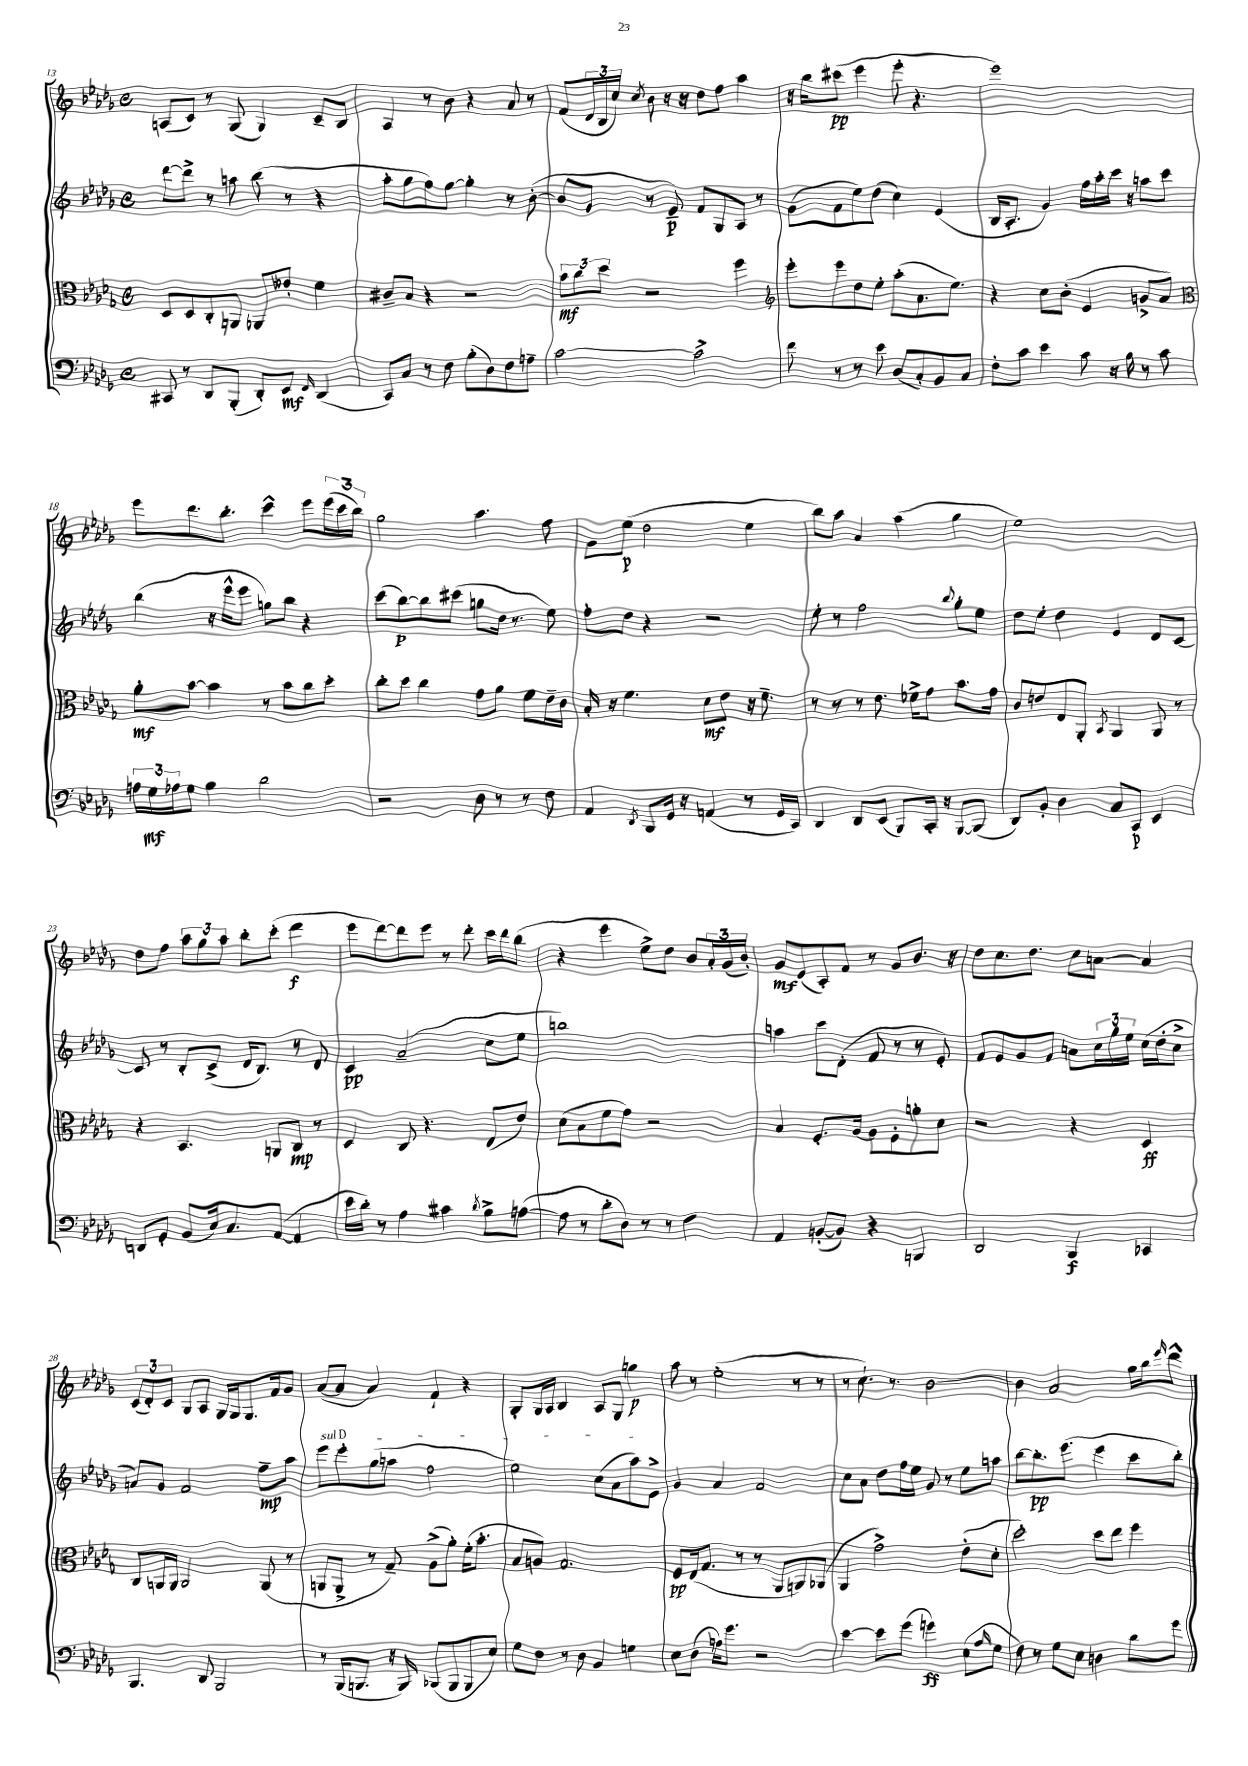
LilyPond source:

<<
\new StaffGroup <<
\new Staff = "s0" {
    \clef treble \key des \major \defaultTimeSignature \time 4/4
    a8( c'8) r8 ges8( ges4) c'8-- bes8 |
    aes4 r8 bes'8 r4 aes'8 r8 |
    f'8( \tuplet 3/2 { des'16 bes16 c''16) } \acciaccatura { c''8 } bes'8 r16 r16 des''8 f''8 aes''4 |
    r16 bes''16 cis'''8\pp( ees'''4 ees'''8-. r4. |
    ees'''1) |
    ees'''8 des'''8. bes''8.-. c'''4-^ ees'''8 \tuplet 3/2 { ees'''16( c'''16 bes''16) } |
    ges''2 aes''4. f''8 |
    ges'8 ees''8\p( des''2 ees''4 |
    bes''8) aes''8 aes'4 aes''4( ges''4 |
    ees''1) |
    des''8 f''8 \tuplet 3/2 { aes''8 ges''8 aes''8 } bes''8-. c'''8-.( des'''4\f |
    ees'''8 des'''8~) des'''8 ees'''8 r8 des'''8-. c'''16 des'''16 bes''8( |
    r4 ees'''4 ees''8->) des''8 bes'8 \tuplet 3/2 { aes'16-. ges'16( bes'16-.) } |
    ges'8\mf ees'8( aes8-.) f'8 r8 ges'8 bes'8. r16 |
    des''8 c''8. des''8. c''8 a'8~ a'4 |
    \tuplet 3/2 { c'8( des'8-.) c'8 } ges8 aes8 ges16 ges16 ges8. f'16 ges'8 |
    aes'8~( aes'8 aes'4) f'4-! r4 |
    ges8-. ges16 aes16 bes4 aes8 ges8 g''4\p |
    aes''8 r8 ees''2-.( r8 r8 |
    r8 c''8.-!) r8. bes'2~ |
    bes'4 aes'2 ges''16 bes''16 \grace { ees'''16 } des'''8-^ \bar "|." |
}
\new Staff = "s1" {
    \clef treble \key des \major \defaultTimeSignature \time 4/4
    des'''8~ des'''8-> r8 a''8 bes''8( r8 r4 |
    aes''8-. ges''8 f''8) ges''8~ ges''4-. r8 bes'8~-.( |
    bes'8 ges'8 r8 ees'8--\p) f'8 ges8 aes8 r8 |
    ges'8( f'8 ees''8) des''8( c''4) ees'4( |
    bes16 aes8.-. ges'4) f''16 aes''16-. c'''16 r16 a''8 c'''8 |
    bes''4( r16 ees'''16-^ ees'''8 g''8) bes''8 r4 |
    c'''8( bes''8~\p) bes''8 cis'''8( g''8 des''16 r8. ees''8) |
    f''8-. des''8 r4 r2 |
    ees''8-. r8 f''2 \appoggiatura { bes''8 } ges''8-. ees''8 |
    des''8 ees''8-. des''4 ees'4 des'8 c'8~ |
    c'8 r8 bes8-. c'8->( des'16 bes8.) r8 des'8 |
    c'4\pp aes'2--( c''8 ees''8 |
    b''1) |
    a''4 c'''8 des'8-.( f'8 r8 r8 ees'8-.) |
    f'8 ees'8 ges'8 f'8 a'8 \tuplet 3/2 { c''16 ges''16 ees''16 } c''16( des''16-. c''8-> |
    a'8) ges'8 f'2 f''8--\mp aes''8 |
    \once \override TextSpanner.bound-details.left.text = \markup { \italic "sul D" } ees'''8\startTextSpan ees'''8-. ges''8( a''8 f''2 |
    ees''2) c''8( aes'8 aes''8) ees'8->\stopTextSpan |
    ges'4 aes'4 f'2 |
    c''8 aes'8 des''8 f''16 ees''16 ges'8 r8 ees''8 a''8 |
    bes''8~ bes''8.-.\pp ees'''8.( ees'''4 c'''8 bes''8-.) \bar "|." |
}
\new Staff = "s2" {
    \clef alto \key des \major \defaultTimeSignature \time 4/4
    des8 des8 c8-. a,8 aes,8 eeses'8-. f'4 |
    cis'8-- bes8 r4 r2 |
    \tuplet 3/2 { bes'8\mf c''8 des''8 } r2 f''4 |
    \clef treble ees'''8-. ees'''8 des''8 ees''8-. aes''8-.( aes'8. ees''8.) |
    r4 c''8 bes'8-.( ees'4 g'8-> aes'8) |
    \clef alto aes'8-.\mf bes'8~ bes'4 r8 bes'8 c''8 des''8-. |
    c''8-. des''8 c''4 ges'8 aes'8 f'8 ees'16-- c'16 |
    bes16-. r16 f'4. des'8\mf ees'8 r16 f'8.-- |
    r8 r8 r8 ees'8. fes'16-> ges'8 bes'8. ges'16 |
    c'8 e'8 ees8 aes,8-. \acciaccatura { bes,8 } aes,4 aes,8 r8 |
    r4 bes,4. a,8 c8\mp r8 |
    des4 c8 r4. ees8( ees'8) |
    des'8( bes8 f'8 ges'8) r2 |
    bes4 f8.-. aes16~ aes8 f8-. a'8-. des'8 |
    r2 r4 des4\ff |
    c8 a,16 a,16 a,2 a,8( r8 |
    a,8 a,8-> r8 ges8--) aes8->( aes'8-.) f'16-.( bes'8.-. |
    bes8 a8) ges2. |
    f8\pp ees16( ges8. r8 r8 aes,8 a,8) aes,8( |
    aes,4 ges'2->) ees'8-.( des'8-. |
    des''2-.) des''8 ees''8 f''4 \bar "|." |
}
\new Staff = "s3" {
    \clef bass \key des \major \defaultTimeSignature \time 4/4
    cis,8 r8 des,8 bes,,8-.( des,8-.) ees,8\mf \grace { f,16 } des,4( |
    c,8) c8 r8 f8 bes8-.( des8) f8 a8-- |
    c'2~ c'2-> |
    f'8 r8 r8 ees'8 des8( c8-.) bes,8 c8 |
    f8-. c'8 ees'4 c'8 r16 bes16 r8 c'8 |
    \tuplet 3/2 { a16 ges16\mf aes16 } ges8 bes4 des'2 |
    r2 des8 r8 r8 f8 |
    aes,4 \acciaccatura { des,8 } bes,,8 ges,16 r16 a,4( r8 ges,16 c,16) |
    des,4 des,8 ees,8( bes,,8) c,16-. r16 bes,,8~ bes,,8( |
    des,8) bes,8-. des4 c8 c,8\p ees,4 |
    d,8 ges,8-. bes,8( ees16) c8. aes,8~( aes,4 |
    ees'16 des'16-.) r8 aes4 cis'4 \acciaccatura { des'8 } bes8-> a8~( |
    a8 r8 des'8-. des8) r8 r8 f4 |
    aes,4 b,8~-.( b,8) r4 b,,4 |
    des,2 bes,,4\f ces,4 |
    bes,,4. des,8 bes,,2 |
    r8 bes,,16( b,,8. r16 b,,16) bes,,8( bes,,8 bes,,8 ees8) |
    ges8 f8 r8 des8 bes,4 g4 |
    ees8 des8( a16) ges'8. r2 |
    ees'4~ ees'8 ges'8( g'4\ff) ees8( \grace { aes16 } ges8 |
    f8) r8 ges8 ees8 d4 des'8 ges'8 \bar "|." |
}
>>
>>
\layout { \context { \Score currentBarNumber = #13 } }
